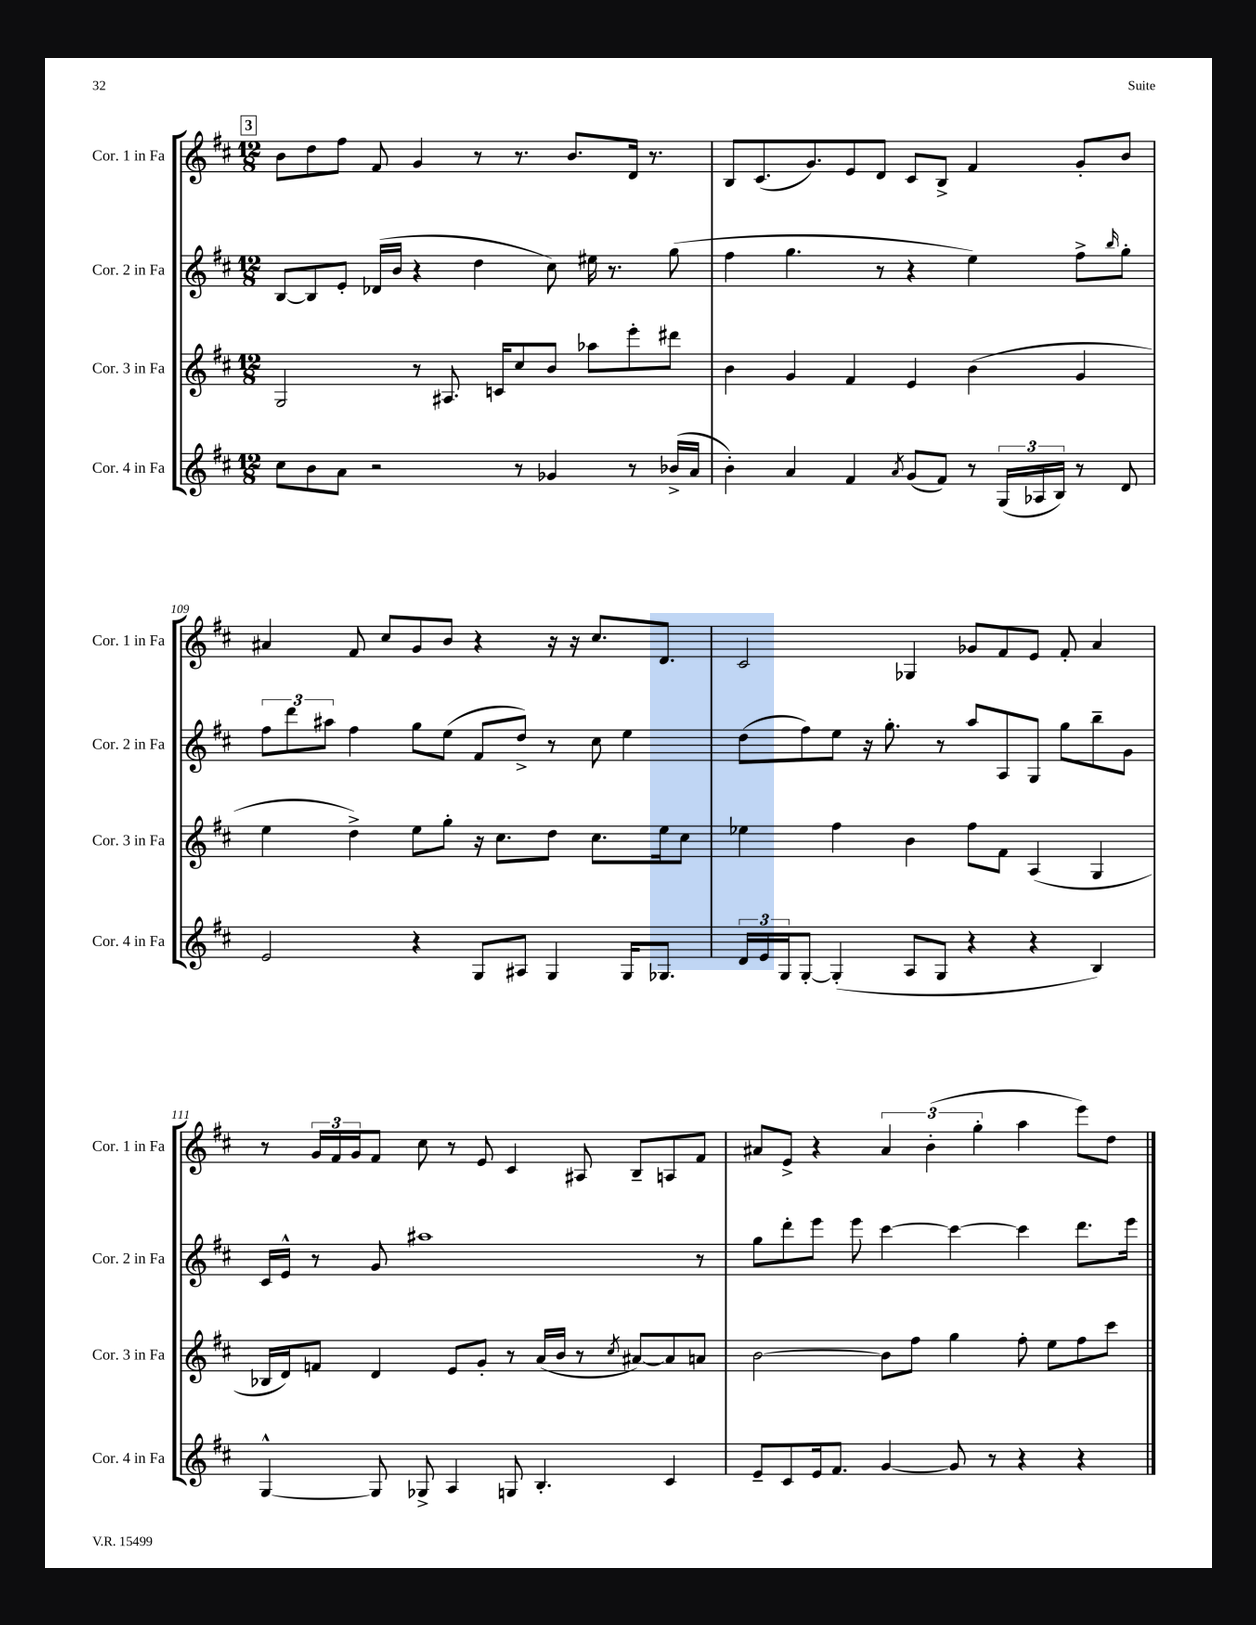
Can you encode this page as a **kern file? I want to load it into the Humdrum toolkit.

**kern	**kern	**kern	**kern
*staff4	*staff3	*staff2	*staff1
*clefG2	*clefG2	*clefG2	*clefG2
*k[f#c#]	*k[f#c#]	*k[f#c#]	*k[f#c#]
*M12/8	*M12/8	*M12/8	*M12/8
8cc#\L	2G/	[8B/L	8b\L
8b\	.	8B/]	8dd\
8a\J	.	8e'/J	8ff#\J
2r	.	(16d-/LL	8f#/
.	.	16b/JJ	.
.	8r	4r	4g/
.	8.A#/	.	.
.	.	4dd\	8r
.	16c/LK	.	.
8r	8cc#/	.	8.r
4g-/	8b/J	8cc#\)	.
.	.	.	8.b/L
.	8aa-\L	16ee#\	.
.	.	8.r	.
8r	8eee'\	.	16d/Jk
.	.	.	8.r
(16b-^/LL	8ddd#\J	(8gg\	.
16a/JJ	.	.	.
=	=	=	=
4b'\)	4b\	4ff#\	8B/L
.	.	.	(8.c#/
4a/	4g/	4.gg\	.
.	.	.	8.g/)
4f#/	4f#/	.	8e/
.	.	8r	8d/J
8qa/	.	.	.
(8g/L	4e/	4r	8c#/L
8f#/J)	.	.	8B^/J
8r	(4b\	4ee\)	4f#/
(24G/LL	.	.	.
24A-/	.	.	.
24B/JJ)	.	.	.
8r	4g/	8ff#^\L	8g'/L
.	.	16qqbb/	.
8d/	.	8gg'\J	8b/J
=	=	=	=
2e/	4ee\	12ff#\L	4a#/
.	.	12ddd\	.
.	.	12aa#\J	.
.	4dd^\)	4ff#\	8f#/
.	.	.	8cc#/L
4r	8ee\L	8gg\L	8g/
.	8gg'\J	(8ee\J	8b/J
8G/L	16r	8f#/L	4r
.	8.cc#\L	.	.
8A#/J	.	8dd^/J)	.
4G/	8dd\J	8r	16r
.	.	.	16r
.	8.cc#\L	8cc#\	8.cc#/L
16G/LK	.	4ee\	.
8.G-/J	16ee\k	.	8.d/J
.	8cc#\J	.	.
=	=	=	=
24d/LL	4ee-\	(8dd\L	2c#/
24e/	.	.	.
24G/J	.	.	.
[8G'/J	.	8ff#\)	.
(4G'/]	4ff#\	8ee\J	.
.	.	16r	.
.	.	8.gg'\	.
8A/L	4b\	.	4G-/
8G/J	.	8r	.
4r	8ff#\L	8aa/L	8g-/L
.	8f#\J	8A/	8f#/
4r	(4A/	8G/J	8e/J
.	.	8gg\L	8f#'/
4B/)	4G/	8bb~\	4a/
.	.	8g\J	.
=	=	=	=
[4G^^/	16B-/LL	16c#/LL	8r
.	16d/J)	16e^^/JJ	.
.	8f/J	8r	24g/LL
.	.	.	24f#/
.	.	.	24g/J
8G/]	4d/	8g/	8f#/J
8G-^/	.	1aa#	8cc#\
4A/	8e/L	.	8r
.	8g'/J	.	8e/
8G/	8r	.	4c#/
4.B'/	(16a/LL	.	.
.	16b/JJ	.	.
.	8r	.	8A#/
.	8qcc#/	.	.
.	[8a#/L)	.	8B~/L
4c#/	8a#/]	.	8A/
.	8a/J	8r	8f#/J
=	=	=	=
8e~/L	[2b\	8gg\L	8a#/L
8c#/	.	8ddd'\	8e^/J
16e/k	.	8eee\J	4r
8.f#/J	.	.	.
.	.	8eee\	.
[4g/	8b\]L	[4ccc#\	6a#/
.	8ff#\J	.	.
.	.	.	(6b'\
8g/]	4gg\	4ccc#\_	.
.	.	.	6gg'\
8r	.	.	.
4r	8ff#'\	4ccc#\]	4aa\
.	8ee\L	.	.
4r	8ff#\	8.ddd\L	8eee\L)
.	8ccc#\J	.	8dd\J
.	.	16eee\Jk	.
==	==	==	==
*-	*-	*-	*-
